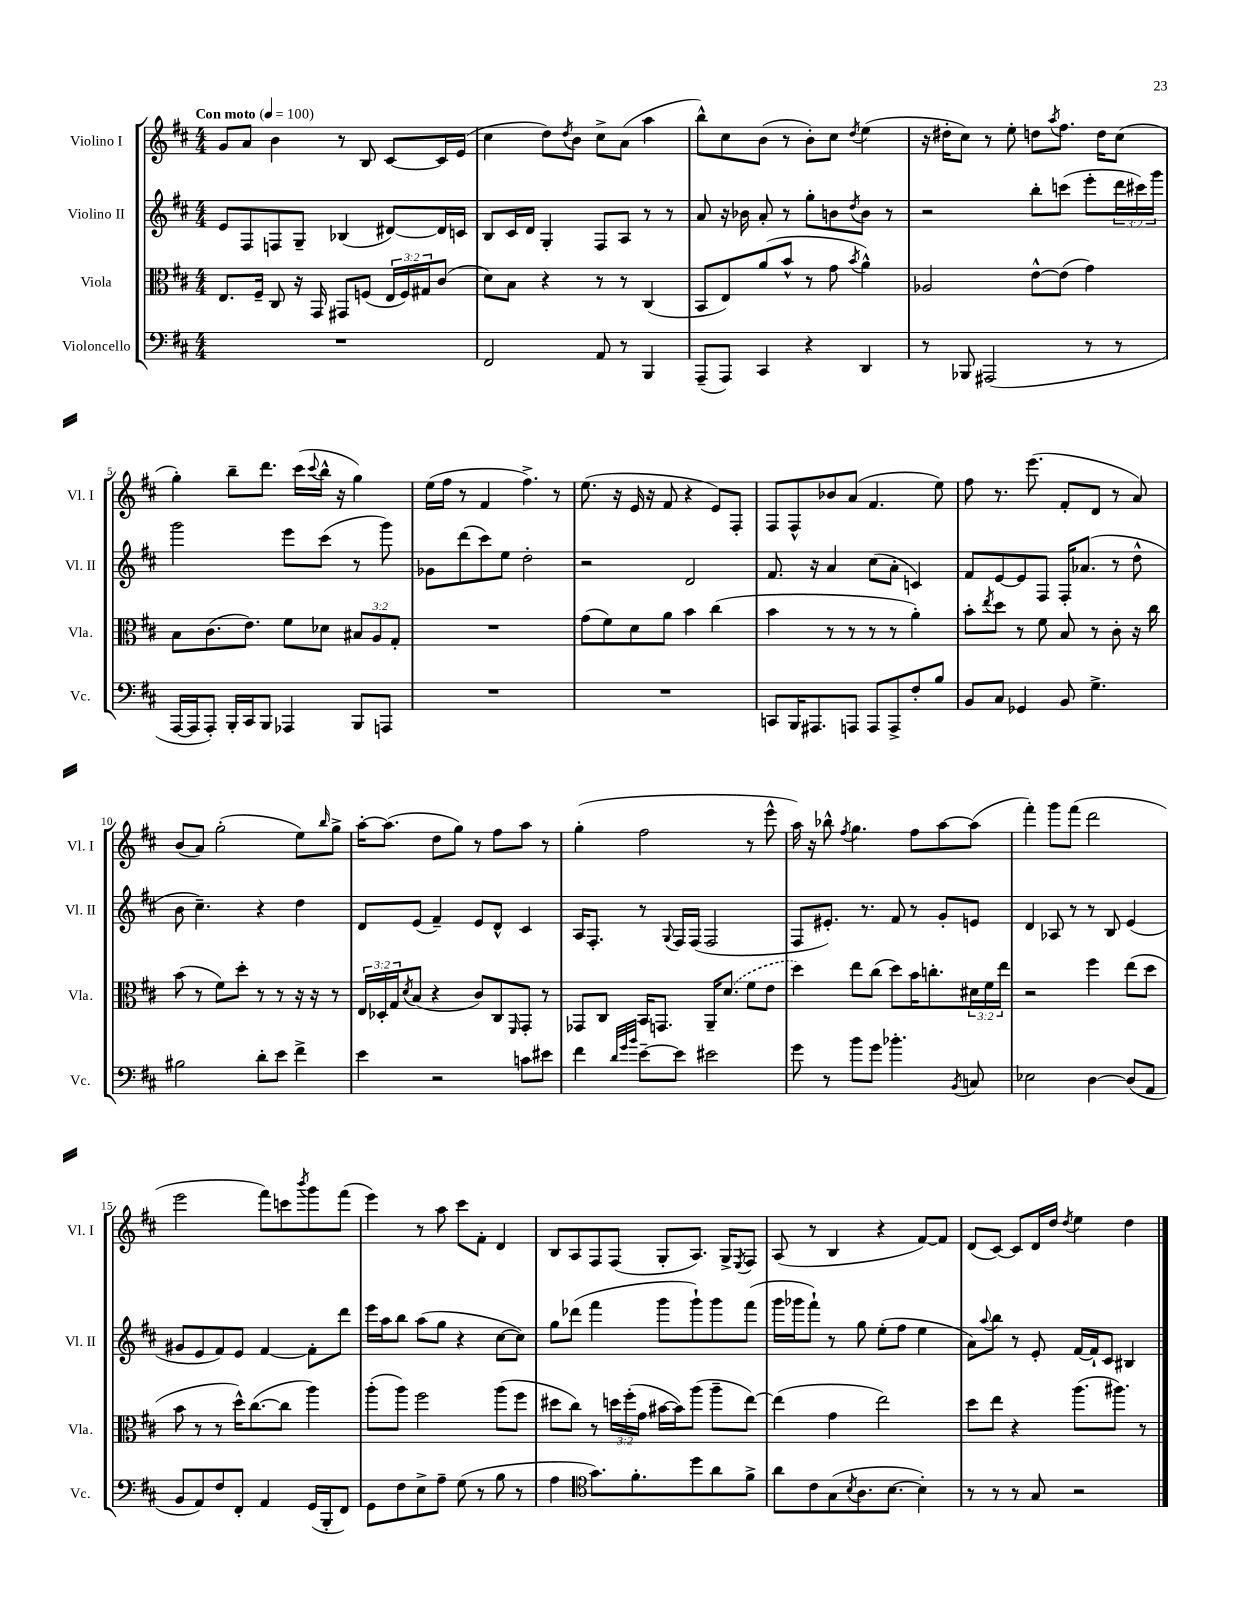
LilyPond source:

<<
\new StaffGroup <<
\new Staff = "s0" \with { instrumentName = "Violino I" shortInstrumentName = "Vl. I" } {
    \clef treble \key d \major \numericTimeSignature \time 4/4 \tempo "Con moto" 4 = 100
    g'8 a'8 b'4 r8 b8 cis'8~ cis'16 e'16( |
    cis''4 d''8) \acciaccatura { d''8 } b'8 cis''8-> a'8( a''4 |
    b''8-^) cis''8 b'8( r8 b'8-.) cis''8 \acciaccatura { d''8 } e''4( |
    r16 dis''16-. cis''8) r8 e''8-. d''8 \acciaccatura { a''8 } fis''8. d''16 cis''8( |
    g''4-.) b''8-- d'''8. cis'''16( \appoggiatura { cis'''8 } b''16-^ r16 g''4) |
    e''16( fis''16 r8 fis'4 fis''4.->) r8 |
    e''8.( r16 e'16 r16 fis'8 r4 e'8) fis8-. |
    fis8 fis8-^ bes'8 a'8( fis'4. e''8) |
    fis''8 r8. e'''8.( fis'8-. d'8 r8 a'8) |
    b'8( a'8) g''2-.( e''8) \grace { b''16 } g''8-> |
    a''16~-. a''8.( d''8 g''8) r8 fis''8 a''8 r8 |
    g''4-.( fis''2 r8 e'''8-^ |
    a''16) r16 bes''8-^ \acciaccatura { fis''8 } g''4. fis''8 a''8~ a''8( |
    fis'''4-.) g'''8 fis'''8( d'''2 |
    e'''2 fis'''8) c'''8 \acciaccatura { b'''8 } g'''8 fis'''8( |
    e'''4) r8 a''8 cis'''8 fis'8-. d'4 |
    b8 a8 fis8 fis8( g8-. a8.) g16-> \acciaccatura { e8 } fis8 |
    a8( r8 b4 r4 fis'8~) fis'8 |
    d'8( cis'8~) cis'8 d'16 d''16 \acciaccatura { d''8 } e''4 d''4 \bar "|." |
}
\new Staff = "s1" \with { instrumentName = "Violino II" shortInstrumentName = "Vl. II" } {
    \clef treble \key d \major \numericTimeSignature \time 4/4 \override Staff.TupletNumber.text = #tuplet-number::calc-fraction-text
    e'8 fis8 f8 g8-- bes4( dis'8~) dis'16 c'16 |
    b8 cis'16 d'16 g4-. fis8 a8 r8 r8 |
    a'8 r16 bes'16 a'8-. r8 g''8-. b'8 \acciaccatura { d''8 } b'8 r8 |
    r2 b''8-. c'''8( e'''8-. \tuplet 3/2 { d'''16 cis'''16) g'''16 } |
    g'''2 e'''8 cis'''8( r8 g'''8) |
    ges'8 d'''8( cis'''8) e''8 d''2-. |
    r2 d'2 |
    fis'8. r16 a'4 cis''8( a'8-. c'4) |
    fis'8 e'8~ e'8 fis8 fis16-. aes'8.( r8 d''8-^ |
    b'8 cis''4.--) r4 d''4 |
    d'8 e'8( fis'4--) e'8 d'8-^ cis'4 |
    a16 fis8.-. r8 \appoggiatura { g8 } fis16 fis16( fis2 |
    fis8 eis'8.-.) r8. fis'8 r8 g'8-. e'8 |
    d'4 aes8 r8 r8 b8 e'4( |
    gis'8 e'8 fis'8) e'8 fis'4~ fis'8-. d'''8 |
    e'''16 a''16 b''8 a''8( g''8 r4 cis''8~ cis''8) |
    g''8 des'''8( fis'''4 g'''8 g'''8-!) g'''8 fis'''8( |
    g'''16 ges'''16 fis'''8-!) r8 g''8 e''8-.( fis''8 e''4 |
    a'8) \appoggiatura { a''8 } b''8 r8 e'8-. fis'16~ fis'16-! cis'8 bis4 \bar "|." |
}
\new Staff = "s2" \with { instrumentName = "Viola" shortInstrumentName = "Vla." } {
    \clef alto \key d \major \numericTimeSignature \time 4/4 \override Staff.TupletNumber.text = #tuplet-number::calc-fraction-text
    e8. fis16-- cis8 r16 g,16 gis,8 f8( \tuplet 3/2 { e16 f16) gis16 } cis'8( |
    d'8) b8 r4 r8 r8 cis4( |
    b,8 e8) a'8( b'8-^ r8 g'8 \acciaccatura { b'8 } a'4-^) |
    aes2 e'8~-^ e'8( g'4) |
    b8 cis'8.( e'8.) fis'8 des'8 \tuplet 3/2 { bis8 a8 g8-. } |
    R1 |
    g'8( fis'8) d'8 a'8 b'4 cis''4( |
    b'4 r8 r8 r8 r8 a'4-.) |
    b'8-. \acciaccatura { e''8 } d''8 r8 fis'8 b8 r8 cis'8-. r16 cis''16 |
    b'8( r8 fis'8) d''8-. r8 r8 r16 r16 r8 |
    \tuplet 3/2 { e16 des16-. g16 } \acciaccatura { d'8 } b8( r4 cis'8) cis8 \grace { fis,16 } g,8-. r8 |
    ges,8 cis8 b,16 g,8. a,16-- \once \slurDashed d'8.( fis'8 e'8 |
    d''4) e''8 cis''8( d''8) b'16 c''8.-. \tuplet 3/2 { dis'16 fis'16 e''16 } |
    r2 fis''4 e''8( d''8 |
    b'8 r8 r8 d''16-^) cis''8.~( cis''8 a''4) |
    a''8-.( a''8) fis''2 a''8( fis''8 |
    dis''8 cis''8) r8 \tuplet 3/2 { d''16 fis''16-.( g'16 } bis'16~ bis'16) a''8( a''8-- e''8~) |
    e''4( g'4 e''2) |
    d''8 e''8 r4 a''8.( ais''8.) r8 \bar "|." |
}
\new Staff = "s3" \with { instrumentName = "Violoncello" shortInstrumentName = "Vc." } {
    \clef bass \key d \major \numericTimeSignature \time 4/4
    R1 |
    fis,2 a,8 r8 b,,4 |
    a,,8--( a,,8) cis,4 r4 d,4 |
    r8 bes,,8 ais,,2( r8 r8 |
    a,,16~ a,,16 a,,8-.) b,,16-. cis,16 b,,8 aes,,4 b,,8 a,,8 |
    R1 |
    R1 |
    c,8 b,,16 ais,,8. a,,8 a,,8 a,,8-> fis8-. b8 |
    b,8 cis8 ges,4 b,8 g4.-> |
    bis2 d'8-. e'8 fis'4-> |
    e'4 r2 c'8 eis'8 |
    fis'4 \grace { d'32 g'32 b'32 } e'8~-- e'8 eis'2 |
    g'8 r8 b'8 g'8 bes'4.-. \acciaccatura { b,8 } c8 |
    ees2 d4~ d8( a,8 |
    b,8 a,8) fis8 fis,8-. a,4 g,16( b,,16-. fis,8) |
    g,8 fis8 e8-> a8-- g8( r8 b8 r8 |
    a4 \clef tenor g'8.) fis'8.-. d''8 a'8 fis'8-> |
    a'8 cis'8 g8( \acciaccatura { b8 } a8. b8.~ b4-.) |
    r8 r8 r8 g8 r2 \bar "|." |
}
>>
>>
